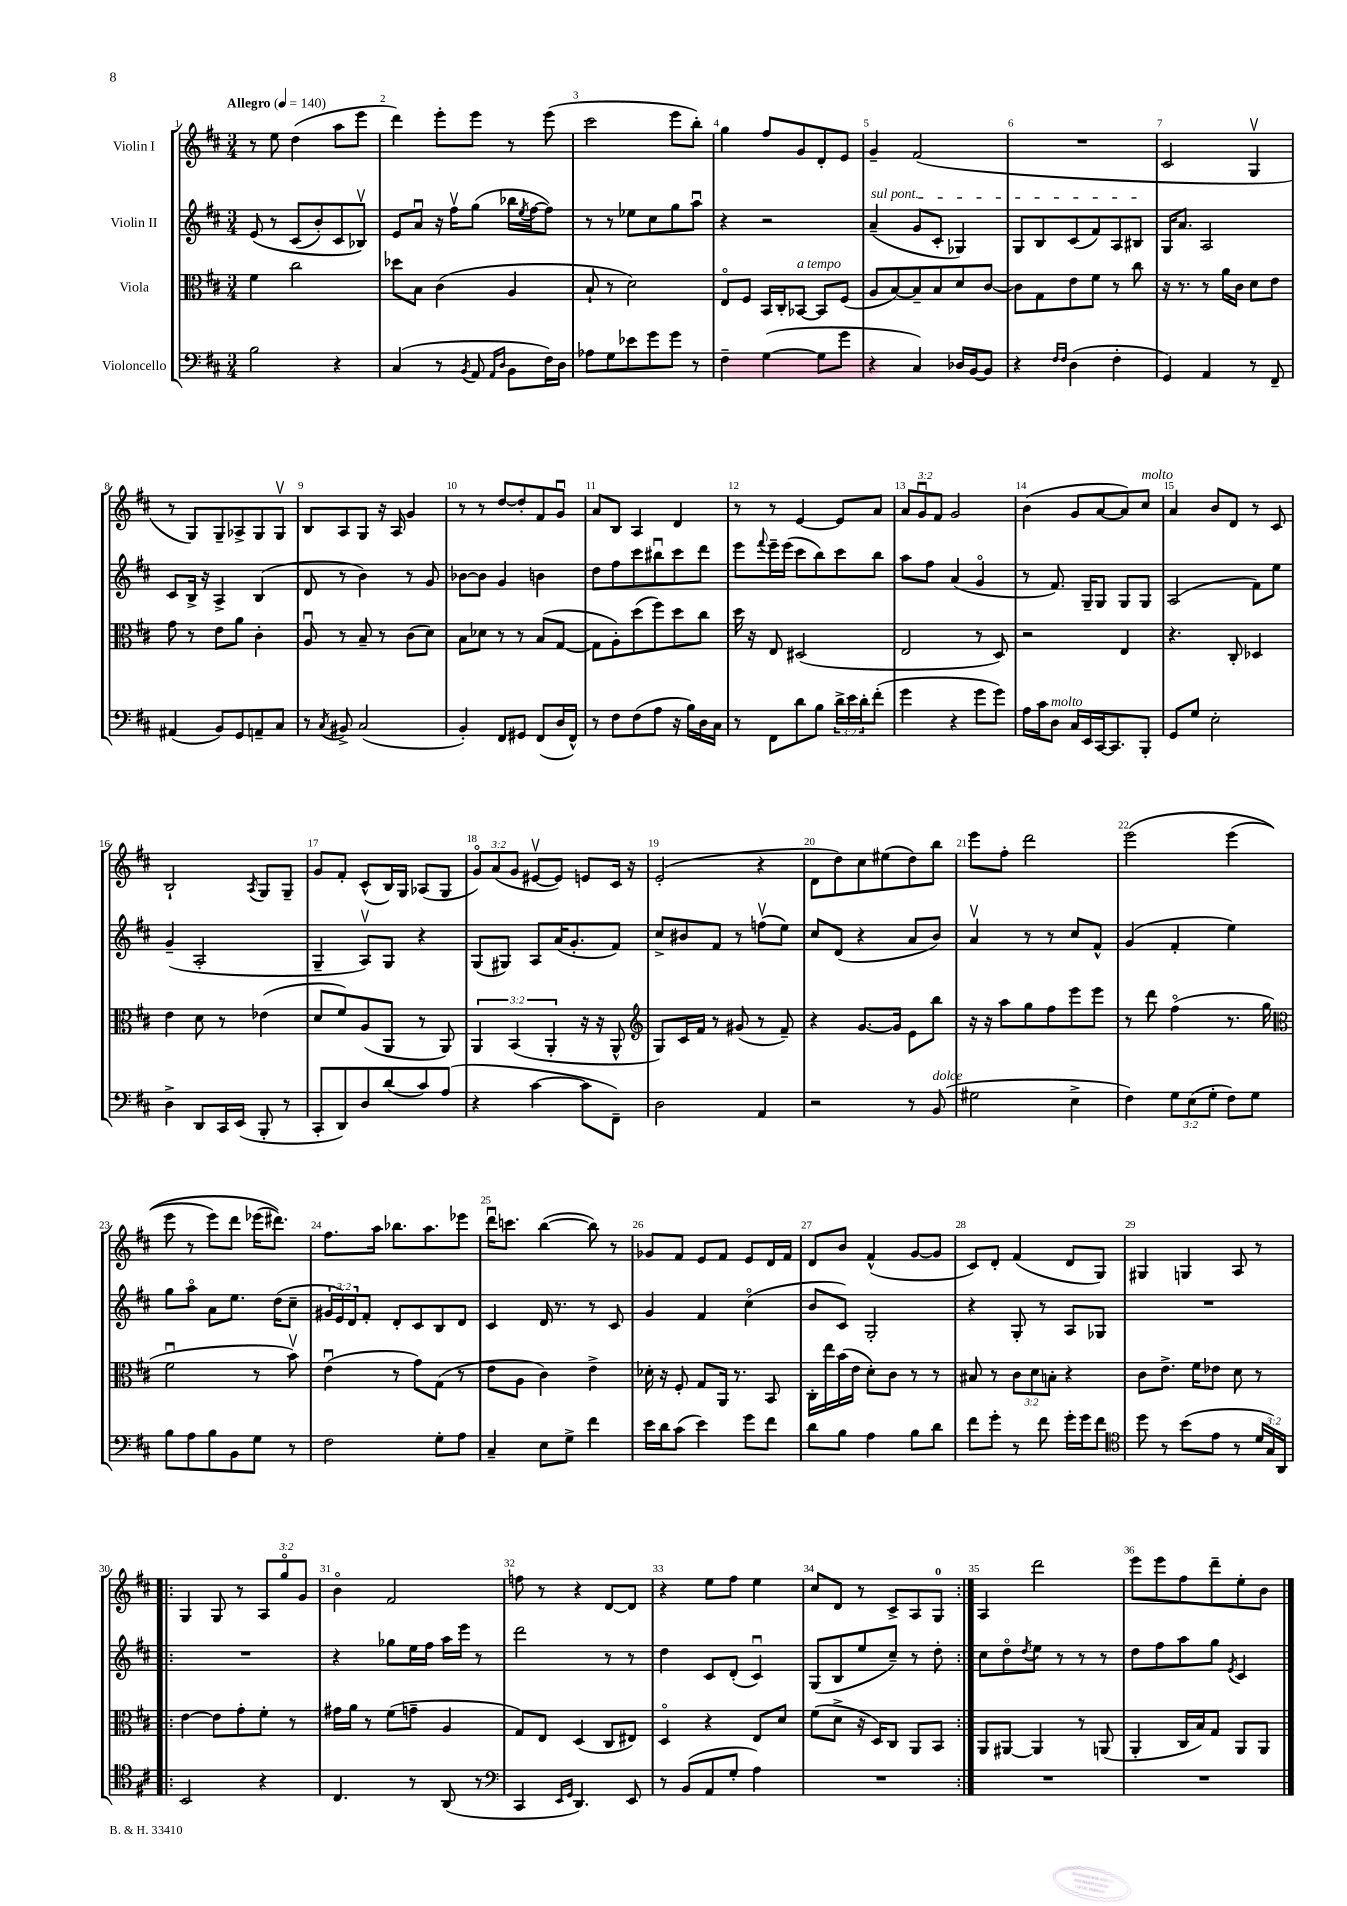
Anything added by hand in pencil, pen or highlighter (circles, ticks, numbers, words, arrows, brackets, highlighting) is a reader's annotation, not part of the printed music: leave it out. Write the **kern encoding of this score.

**kern	**kern	**kern	**kern
*staff4	*staff3	*staff2	*staff1
*clefF4	*clefC3	*clefG2	*clefG2
*k[f#c#]	*k[f#c#]	*k[f#c#]	*k[f#c#]
*M3/4	*M3/4	*M3/4	*M3/4
*MM140	*MM140	*MM140	*MM140
2B\	4f#\	&(8e/	8r
.	.	8r	8ee\
.	2cc#\	(8c#/L	(4dd\
.	.	8b'/)	.
4r	.	8c#/	8aa\L
.	.	8B-v/J&)	8eee\J
=	=	=	=
(4C#/	8dd-\L	8e/L	4ddd\)
.	8B\J	8au/J	.
8r	(4c#\	16r	8eee'\L
.	.	16ff#v\LK	.
8qBB/	.	.	.
8AA/	.	(8gg\J	8eee\J
16qqAA/LL	.	.	.
16qqD/JJ	.	.	.
8BB\L	4A/	16bb-\LL	8r
.	.	8qee/	.
.	.	[16ff#\J	.
16F#\L)	.	8ff#\]J)	(8eee\
16D\JJ	.	.	.
=	=	=	=
8A-\L	8B`/	8r	2ccc#\
8G\	8r	8r	.
8e-\	2d\)	8ee-\L	.
8g\	.	8cc#\	.
8g\J	.	8gg\	8eee\L
8r	.	8aau\J	8bb'\J)
=	=	=	=
4F#~\	8Eo/L	4r	4gg\
.	8F#/J	.	.
([4G\	16BB/LL	2r	8ff#/L
.	16C#'/J	.	.
.	[8BB-/J	.	8g/
8G\]L	8BB-/]L	.	8d'/
8g\J	(8F#/J	.	8e/J
=	=	=	=
4r	8A/L	(4a~/	4g~/
.	[8B/)	.	.
4C#/)	8B~/]	8g/L	(2f#/
.	8B/	8c#'/J	.
16D-/LL	8d/	4G-/)	.
[16BB/J	.	.	.
8BB/]J	[8c#/J	.	.
=	=	=	=
4r	8c#\]L	8G/L	2.r
.	8G\	8B/	.
16qqF#/LL	.	.	.
16qqF#/JJ	.	.	.
(4D\	8e\	(8c#/	.
.	8f#\J	8f#/)	.
4F#'\	8r	8A/	.
.	8cc#\	8B#/J	.
=	=	=	=
4GG/)	16r	16G/LK	2c#/
.	8.r	8.a/J	.
4AA/	8r	2A/	.
.	16a\LL	.	.
.	16c#\JJ	.	.
8r	8d\L	.	4Gv/
8FF#~/	8e\J	.	.
=	=	=	=
(4AA#/	8g\	8c#/L	8r
.	8r	16B^/Jk	8G/L)
.	.	16r	.
8BB/L)	8e\L	4A^/	8G~/
8GG/	8a\J	.	8A-^/
8AA~/	4c#'\	(4B/	8G/
8C#/J	.	.	8Gv/J
=	=	=	=
8r	8Au/	8d/	8B/L
8qC#/	.	.	.
8BB#^/	8r	8r	8A/
(2C#/	8B~/	4b\)	8G/J
.	8r	.	16r
.	.	.	16A/
.	(8c#\L	8r	4g/
.	8d\J)	8g/	.
=	=	=	=
4BB'/)	8B\L	[8b-\L	8r
.	8d-\J	8b-\]J	8r
8FF#/L	8r	4g/	[8dd/L
8GG#/J	8r	.	8dd'/]
(8FF#/L	(8B/L	4b\	8f#/
16D/L	[8G/J	.	8gu/J
16FF#^^/JJ)	.	.	.
=	=	=	=
8r	8G\]L	8dd\L	8a/L
8F#\L	8A'\)	8ff#\	8B/J
(8F#\	(8dd\	8ccc#\	4A/
8A\J	8ff#\)	8bb#u\	.
16r	8dd\	8ccc#\	4d/
16B\LL)	.	.	.
16D\	8cc#\J	8ddd\J	.
16C#\JJ	.	.	.
=	=	=	=
8r	16dd\	8eee\L	8r
.	16r	.	.
.	.	8qqfff#/	.
8FF#\L	8E/	16eee~\L	8r
.	.	(16eee\JJ	.
8d\	(2D#/	8ccc#\L	[4e/
8B\J	.	8bb\)	.
24d^\LL	.	8ccc#\	8e/]L
24e\	.	.	.
24d'\J	.	.	.
(8f#'\J	.	8bb\J	8a/J
=	=	=	=
4g\	2E/	8aa\L	12a/L
.	.	.	12gu/
.	.	8ff#\J	.
.	.	.	12f#/J
4r	.	(4a/	2g/
8g\L	8r	4go/	.
8g\J)	8D/)	.	.
=	=	=	=
16A\LL	2r	8r	(4b\
16c#\J	.	.	.
8D\J	.	8.f#/)	.
16C#/LL	.	.	8g/L
16EE/	.	16G~/LK	.
[16CC#/J	.	8G/J	[8a/
8.CC#/]	.	.	.
.	4E/	8G/L	8a/])
8BBB'/J	.	8G/J	8cc#/J
=	=	=	=
8GG/L	4.r	(2A/	4a/
8G/J	.	.	.
2E'\	.	.	8b/L
.	8C#'/	.	8d/J
.	4D-/	8f#\L)	8r
.	.	8ee\J	8c#/
=	=	=	=
4D^\	4e\	(4g~/	2B`/
8DD/L	8d\	2A'/	.
16CC#/L	8r	.	.
(16EE/JJ	.	.	.
.	.	.	8qA/
8BBB'/	(4e-\	.	8G/L
8r	.	.	8G~/J
=	=	=	=
8CC#'/L	8d/L	4G~/	8g/L
8DD/)	8f#/)	.	8f#'/J
8D/	(8A/	8Av/L)	(8c#^^/L
(8d/	8AA/J	8G/J	16B/L)
.	.	.	16G/JJ
8c#/)	8r	4r	(8A-/L
(8A/J	8AA/)	.	8G/J
=	=	=	=
4r	6AA/	(8G/L	12go/L)
.	.	.	(12a/
.	.	8G#/J)	.
.	(6BB/	.	12g/J
[4c#\	.	8A/L	[8e#v/L
.	6AA'/	.	.
.	.	(16a/K	8e#/]J)
.	.	8.g'/	.
8c#\]L	16r	.	8e/L
.	16r	.	.
8FF#~\J)	8AA^^/	8f#/J)	16c#/Jk
.	.	.	16r
=	=	=	=
*	*clefG2	*	*
2D\	8G/L)	8cc#^/L	(2e'/
.	16c#/L	8b#/	.
.	16f#/JJ	.	.
.	8r	8f#/J	.
.	(8g#/	8r	.
4AA/	8r	(8ffv\L	4r
.	8f#~/)	8ee\J)	.
=	=	=	=
2r	4r	8cc#/L	8d\L
.	.	(8d/J	8dd\)
.	[8.g/L	4r	8cc#\
.	.	.	(8ee#\
.	16g/]Jk	.	.
8r	8e\L	8a/L	8dd\)
(8BB/	8bb\J	8b/J)	8bb\J
=	=	=	=
2G#\	16r	4av/	8eee\L
.	16r	.	.
.	8aa\L	.	8ff#'\J
.	8gg\	8r	2ddd\
.	8ff#\	8r	.
4E^\	8eee\	8cc#/L	.
.	8eee\J	8f#^^/J	.
=	=	=	=
4F#\)	8r	(4g/	&(2eee\
.	8ddd\	.	.
12G\L	(4ff#o\	4f#'/	.
(12E\	.	.	.
12G'\J	.	.	.
8F#\L)	8.r	4ee\)	(4eee\
8G\J	.	.	.
.	16gg\	.	.
=	=	=	=
*	*clefC3	*	*
8B\L	2f#u\	8gg\L	8eee\
8A\	.	8aao\J	8r
8B\	.	8a\L	8eee\L)
8BB\	.	8.ee\J	8ddd\J
8G\J	8r	.	(16eee-\LK
.	.	(16dd\LK	8.ddd#\J)&)
8r	8bv\)	8cc#~\J	.
=	=	=	=
2F#\	(4eu\	24g#/LL	8.ff#\L
.	.	24e/)	.
.	.	24d/J	.
.	.	8f#'/J	.
.	.	.	16aa\Jk
.	8r	8d'/L	8.bb-\L
.	8g\L)	8c#/	.
.	.	.	8.aa\
8G'\L	(8G\J	8B/	.
8A\J	8r	8d/J	8eee-\J
=	=	=	=
4C#~/	8e\L	4c#/	16dddu\LK
.	.	.	8.ccc\J
.	8A\J	.	.
8E\L	4c#\)	16d/	([4bb\
.	.	8.r	.
8G^\J	.	.	.
4f#\	4e^\	8r	8bb\])
.	.	8c#/	8r
=	=	=	=
16e\LL	16d-'\	4g/	8g-/L
16d\J	16r	.	.
(8c#\J	8F#'/	.	8f#/J
4e\)	8G/L	4f#/	8e/L
.	16AA/Jk	.	8f#/J
.	8.r	.	.
8g\L	.	(4cc#o\	8e/L
8f#\J	8BB/	.	16d/L
.	.	.	16f#/JJ
=	=	=	=
8d\L	16C#'\LL	8b/L	8d/L
.	16ee\	.	.
8B\J	(16b\	8c#/J)	8b/J
.	16e\JJ	.	.
4A\	8d'\L)	2G'/	(4f#^^/
.	8c#\J	.	.
8B\L	8r	.	[8g/L
8d\J	8r	.	8g/]J
=	=	=	=
8f#\L	8B#/	4r	8c#/L)
8g'\J	8r	.	8d'/J
8r	12c#\L	8G'/	(4f#/
.	12d\	.	.
8f#\	.	8r	.
.	12B'\J	.	.
16g'\LL	4r	8A/L	8d/L
16g\J	.	.	.
8f#\J	.	8G-/J	8G/J)
=	=	=	=
*clefC4	*	*	*
8dd\	8c#\L	2.r	4G#/
8r	8.e^\J	.	.
(8b\L	.	.	4G/
.	16f#\LK	.	.
8e\J	8e-\J	.	.
8r	8d\	.	8A/
24d/LL	8r	.	8r
24G/)	.	.	.
24AA/JJ	.	.	.
=!|:	=!|:	=!|:	=!|:
2BB/	[4e\	2.r	4G/
.	8e\]L	.	8G/
.	8g'\	.	8r
4r	8f#'\J	.	12A/L
.	.	.	12ggo/
.	8r	.	.
.	.	.	12g/J
=	=	=	=
4.C#/	16g#\LL	4r	4bo\
.	16a\JJ	.	.
.	8r	.	.
.	(8f#\L	8gg-\L	2f#/
8r	8g~\J	16ee\L	.
.	.	16ff#\JJ	.
(8AA/	4A/	16aa\LL	.
.	.	16eee\JJ	.
8r	.	8r	.
=	=	=	=
*clefF4	*	*	*
4CC#/	8G/L)	2ddd\	8ff\
.	8E/J	.	8r
16qqEE/LL	.	.	.
16qqGG/JJ	.	.	.
4.DD/)	(4D/	.	4r
.	8C#/L	8r	[8d/L
8EE/	8E#/J)	8r	8d/]J
=	=	=	=
8r	4Do/	4dd\	4r
(8BB/L	.	.	.
8AA/	4r	8c#/L	8ee\L
8G'/J	.	(8d'/J	8ff#\J
4A\)	8E/L	4c#u/)	4ee\
.	8d/J	.	.
=	=	=	=
2.r	(8f#\L	(8G/L	8cc#/L
.	8d^\J	8B/	8d/J
.	16r	8ee/	8r
.	16D/LK)	.	.
.	8C#/J	8cc#~/J)	8c#^/L
.	8AA/L	8r	8A/
.	8BB/J	8dd'\	8G/J
=:|!	=:|!	=:|!	=:|!
2.r	8AA/L	8cc#\L	4A/
.	[8AA#/J	8ddo\	.
.	.	8qdd/	.
.	4AA#/]	8ee\J	2ddd\
.	.	8r	.
.	8r	8r	.
.	(8AA/	8r	.
=	=	=	=
2.r	4AA'/	8dd\L	8eee\L
.	.	8ff#\	8eee\
.	16C#/LL	8aa\	8ff#\
.	16B/J)	.	.
.	8G/J	8gg\J	8ddd~\
.	.	8qe/	.
.	8AA/L	4c#/	8ee'\
.	8AA/J	.	8b\J
==	==	==	==
*-	*-	*-	*-
